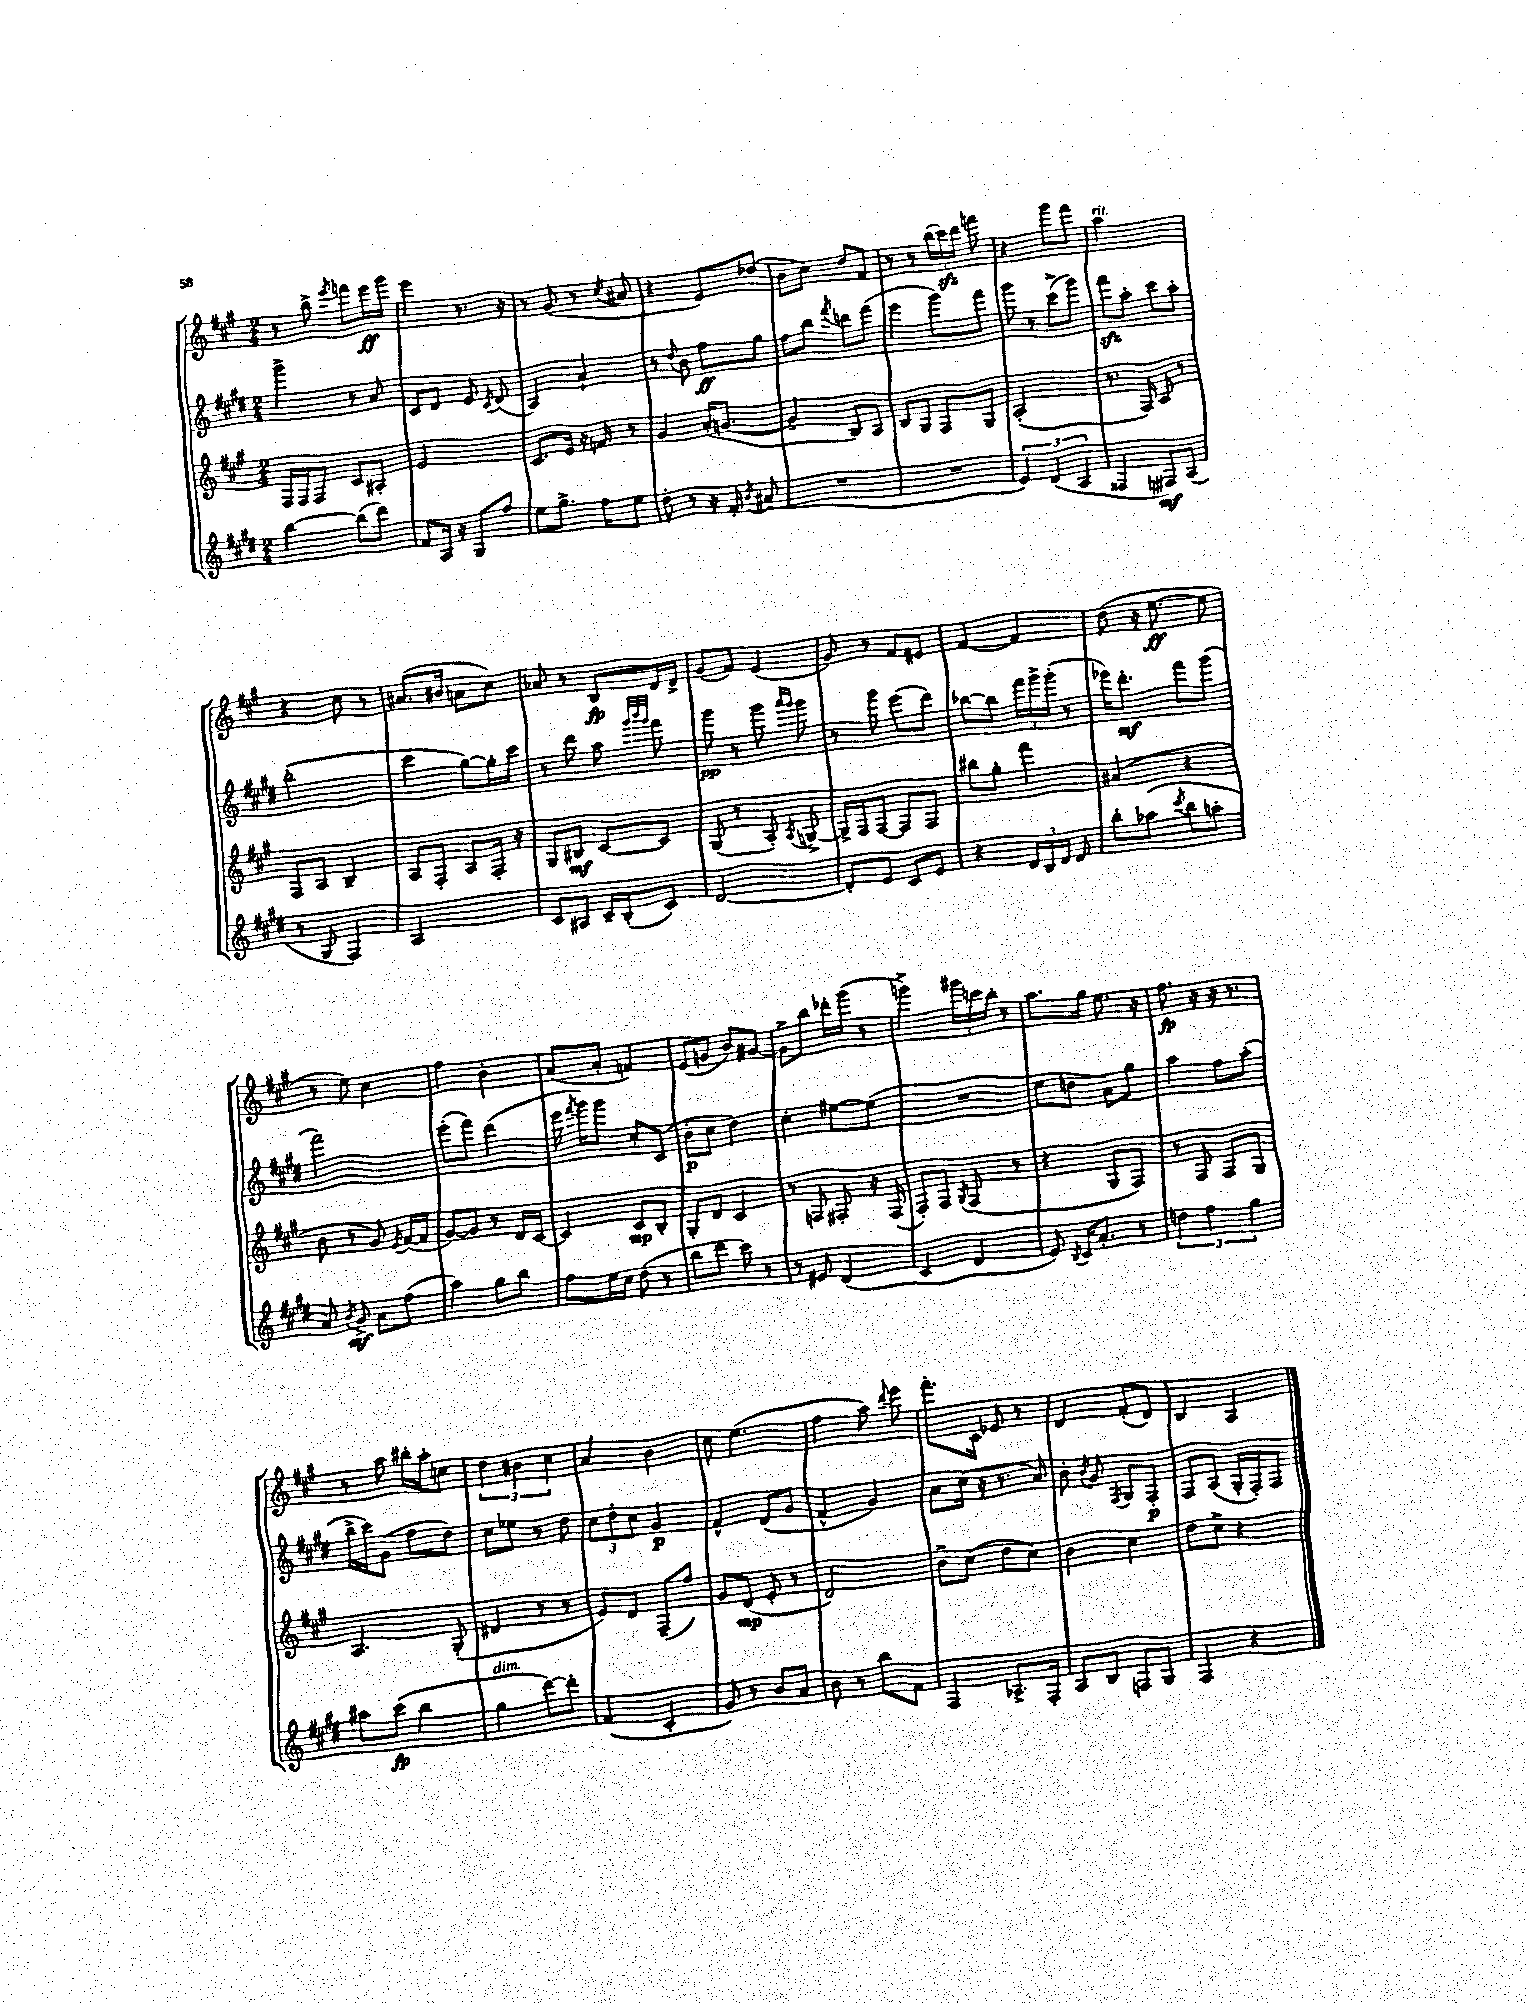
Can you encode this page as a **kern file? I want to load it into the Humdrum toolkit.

**kern	**dynam	**kern	**dynam	**kern	**dynam	**kern	**dynam
*part4	*part4	*part3	*part3	*part2	*part2	*part1	*part1
*staff4	*staff4	*staff3	*staff3	*staff2	*staff2	*staff1	*staff1
*clefG2	*	*clefG2	*	*clefG2	*	*clefG2	*
*k[f#c#g#d#]	*	*k[f#c#g#]	*	*k[f#c#g#d#]	*	*k[f#c#g#]	*
*M2/4	*	*M2/4	*	*M2/4	*	*M2/4	*
=23	=23	=23	=23	=23	=23	=23	=23
[4bb\	.	16F#/LL	.	4ggg#^\	.	8r	.
.	.	16F#/J	.	.	.	.	.
.	.	8F#/J	.	.	.	8bb^\	.
.	.	.	.	.	.	8qeee/	.
(8bb\L]	.	8c#/L	.	8r	.	8fffn\L	.
8ddd#\J)	.	8A#X'/J	.	8a/	.	16eee\L	ff
.	.	.	.	.	.	16ggg#\JJ	.
=24	=24	=24	=24	=24	=24	=24	=24
8f#/L	.	2e/	.	8c#/L	.	4eee\	.
16A/Jk	.	.	.	8d#/J	.	.	.
16r	.	.	.	.	.	.	.
8G#/L	.	.	.	8e/	.	8.r	.
.	.	.	.	8qc#/	.	.	.
8ff#/J	.	.	.	(8d#/	.	.	.
.	.	.	.	.	.	16r	.
=25	=25	=25	=25	=25	=25	=25	=25
8ee\L	.	8.c#/L	.	4A/)	.	8r	.
8.gg#^\J	.	.	.	.	.	(8g#/	.
.	.	16e/Jk	.	.	.	.	.
.	.	16r	.	4a`/	.	8r	.
16ff#\KL	.	16fn/	.	.	.	.	.
.	.	.	.	.	.	8qcc#/	.
8ee\J	.	8r	.	.	.	8a#X/	.
=26	=26	=26	=26	=26	=26	=26	=26
8dd#'\	.	4g#/	.	8r	.	4r	.
.	.	.	.	8qqdd#/	.	.	.
8r	.	.	.	8b\	.	.	.
16r	.	(16a'/KL	.	8ff#\L	ff	8e/L)	.
16f#'/	.	[8.gn/J	.	.	.	.	.
8qb/	.	.	.	.	.	.	.
(8a#X/	.	.	.	8gg#\J	.	(8dd-X/J	.
=27	=27	=27	=27	=27	=27	=27	=27
2r	.	4g~/]	.	8ff#\L	.	8b\L	.
.	.	.	.	8bb\J	.	8cc#\J)	.
.	.	.	.	8qfff#/	.	.	.
.	.	8B/L)	.	8dddn\L	.	8dd/L	.
.	.	8A/J	.	(8fff#\J	.	8f#/J	.
=28	=28	=28	=28	=28	=28	=28	=28
2r	.	8B/L	.	4eee\	.	8r	.
.	.	8G#/J	.	.	.	8r	.
.	.	8F#/L	.	8ggg#\L)	.	(24bb\LL	.
.	.	.	.	.	.	24ccc#zz\)	.
.	.	.	.	.	.	24ddd\JJ	.
.	.	8G#/J	.	8fff#\J	.	8fffn\	.
=29	=29	=29	=29	=29	=29	=29	=29
6e/)	.	(2A'/	.	8ggg#\	.	4r	.
.	.	.	.	8r	.	.	.
(6d#/	.	.	.	.	.	.	.
.	.	.	.	(8ccc#^\L	.	8ggg#\L	.
6A/	.	.	.	.	.	.	.
.	.	.	.	8ggg#\J)	.	8fff#\J	.
=30	=30	=30	=30	=30	=30	=30	=30
!	!	!	!	!	!	!LO:TX:a:i:t=rit.	!
4F##X/	.	8.r	.	8fff#zz\L	.	2aa\	.
.	.	.	.	8aa'\J	.	.	.
.	.	16F#/)	.	.	.	.	.
8F#X/L)	mf	8A/	.	8ccc#\L	.	.	.
(8A/J	.	8r	.	8aa'\J	.	.	.
!!LO:LB:g=z
=31	=31	=31	=31	=31	=31	=31	=31
8r	.	8F#/L	.	(2bb'\	.	4r	.
8G#/	.	8A/J	.	.	.	.	.
4F#/)	.	4B~/	.	.	.	8cc#\	.
.	.	.	.	.	.	8r	.
=32	=32	=32	=32	=32	=32	=32	=32
2A/	.	8A/L	.	4ccc#\	.	(8.a#X/L	.
.	.	8F#'/J	.	.	.	.	.
.	.	.	.	.	.	16b#X/Jk	.
.	.	8A/L	.	[8gg#\L)	.	8an\L	.
.	.	16F#'/Jk	.	16gg#'\L]	.	8cc#\J)	.
.	.	16r	.	16ccc#\JJ	.	.	.
=33	=33	=33	=33	=33	=33	=33	=33
8c#/L	.	8G#/L	.	8r	.	8a-X/	.
8A#X/J	.	8B#X/J	mf	8ddd#\	.	8r	.
16c#~/LL	.	[8c#/L	.	8aa\	.	8B/L	fp
(16B'/J	.	.	.	.	.	.	.
.	.	.	.	32qqggg#/LLL	.	.	.
.	.	.	.	32qqbbb/	.	.	.
.	.	.	.	32qqggg#/JJJ	.	.	.
8c#/J)	.	8c#/J]	.	8fff#\	.	16d/L	.
.	.	.	.	.	.	16d^/JJ	.
=34	=34	=34	=34	=34	=34	=34	=34
[2d#/	.	(8G#/	.	8ggg#\	pp	(8g#/L	.
.	.	8r	.	8r	.	8f#/J)	.
.	.	8A'/)	.	8ggg#\	.	(4e/	.
.	.	.	.	16qqaaa/LL	.	.	.
.	.	8qA/	.	16qqggg#/JJ	.	.	.
.	.	[8Gn^/	.	8ggg#\	.	.	.
=35	=35	=35	=35	=35	=35	=35	=35
8d#'/L]	.	16G^/LL]	.	8r	.	8g#/)	.
.	.	16F#/J	.	.	.	.	.
8e/J	.	[8F#/J	.	8ggg#\	.	8r	.
8c#/L	.	8F#/L]	.	(8eee\L	.	8f#/L	.
8e/J	.	8F#/J	.	8ddd#\J)	.	8e#X/J	.
=36	=36	=36	=36	=36	=36	=36	=36
4r	.	8bb#X\L	.	[8bb-X\L	.	[4f#/	.
.	.	8gg#'\J	.	8bb-\J]	.	.	.
24d#/LL	.	4fff#\	.	24fff#\LL	.	4f#/]	.
24B/	.	.	.	24ggg#^\	.	.	.
24d#/JJ	.	.	.	(24ggg#'\JJ	.	.	.
8d#/	.	.	.	8r	.	.	.
=37	=37	=37	=37	=37	=37	=37	=37
8bb'\L	.	(4a#X/	.	16eee-X\KL)	.	(8dd\	.
.	.	.	.	8.ddd#'\J	mf	.	.
(8aa-X\J	.	.	.	.	.	16r	.
.	.	.	.	.	.	[8.ee\	ff
8qccc#/	.	.	.	.	.	.	.
8bb\L	.	4r	.	8fff#\L	.	.	.
8aan'\J	.	.	.	(8ggg#\J	.	8ee\]	.
!!LO:LB:g=z
=38	=38	=38	=38	=38	=38	=38	=38
8a/)	.	8b\	.	2fff#\)	.	8r	.
8qb/	.	.	.	.	.	.	.
8g#^/	mf	8r	.	.	.	8ee\)	.
8a\L	.	8g#/)	.	.	.	4cc#\	.
.	.	8qe/	.	.	.	.	.
(8ff#\J	.	([16f#/LL	.	.	.	.	.
.	.	16f#/JJ]	.	.	.	.	.
=39	=39	=39	=39	=39	=39	=39	=39
4aa\)	.	[8g#/L)	.	(8eee'\L	.	4ff#\	.
.	.	8g#/J]	.	8fff#\J)	.	.	.
8gg#\L	.	8r	.	(4ddd#\	.	4b'\	.
8bb\J	.	16d/LL	.	.	.	.	.
.	.	[16c#/JJ	.	.	.	.	.
=40	=40	=40	=40	=40	=40	=40	=40
8ff#\L	.	4c#/]	.	16eee\	.	(8a/L	.
.	.	.	.	8qfff#/	.	.	.
.	.	.	.	16ggg#\KL)	.	.	.
16ee\L	.	.	.	8ggg#\J	.	8a'/J	.
16cc#\JJ	.	.	.	.	.	.	.
(8dd#\	.	8c#/L	mp	8cc#'/L	.	4fn/)	.
8r	.	8B'/J	.	(8c#/J	.	.	.
=41	=41	=41	=41	=41	=41	=41	=41
8bb\L	.	8G#'/L	.	8b'\L	p	(8e/L	.
8ddd#\J	.	8d/J	.	8cc#\J	.	8gn/J	.
8ccc#\)	.	4c#/	.	4dd#\)	.	8b/L)	.
8r	.	.	.	.	.	[8g#X/J	.
=42	=42	=42	=42	=42	=42	=42	=42
8r	.	8r	.	4cc#'\	.	8g#^\L]	.
8e#X/	.	8Fn/	.	.	.	8bb\J	.
(4d#/	.	8F#X'/	.	[8ee#X\L	.	16ddd-X'\LL	.
.	.	.	.	.	.	(16ggg#\JJ	.
.	.	16r	.	(8ee#\J]	.	8r	.
.	.	(16F#/	.	.	.	.	.
=43	=43	=43	=43	=43	=43	=43	=43
4c#/	.	8F#'/L)	.	2r	.	4gggn^\)	.
.	.	8F#/J	.	.	.	.	.
.	.	8qG#/	.	.	.	.	.
4d#/	.	(8F#/	.	.	.	24ggg#X\LL	.
.	.	.	.	.	.	24cccn\	.
.	.	.	.	.	.	24bb'\JJ	.
.	.	8r	.	.	.	8r	.
=44	=44	=44	=44	=44	=44	=44	=44
8e/)	.	4r	.	8ee\L	.	8.aa\L	.
8qB/	.	.	.	.	.	.	.
16c#/KL	.	.	.	8ddn\J	.	.	.
8.a'/J	.	.	.	.	.	16gg#\Jk	.
.	.	8G#/L	.	8a\L)	.	8.ee\	.
8r	.	8F#/J)	.	8gg#\J	.	.	.
.	.	.	.	.	.	16r	.
=45	=45	=45	=45	=45	=45	=45	=45
6ddn\	.	8r	.	4aa\	.	8.ff#\	fp
.	.	8F#/	.	.	.	.	.
6ff#\	.	.	.	.	.	.	.
.	.	.	.	.	.	16r	.
.	.	8F#/L	.	8ff#\L	.	16r	.
.	.	.	.	.	.	8.r	.
6gg#\	.	.	.	.	.	.	.
.	.	8G#/J	.	(8aa'\J	.	.	.
!!LO:LB:g=z
=46	=46	=46	=46	=46	=46	=46	=46
8aa#X\L	.	4.A/	.	16bb^\LL	.	8r	.
.	.	.	.	16ccc#\J)	.	.	.
(8ccc#\J	fp	.	.	(8g#\J	.	8aa\	.
4bb\	.	.	.	8ff#\L	.	16bb#X'\LL	.
.	.	.	.	.	.	16aa'\J	.
.	.	(8G#'/	.	8dd#\J)	.	8ccn\J	.
=47	=47	=47	=47	=47	=47	=47	=47
!LO:TX:a:i:t=dim.	!	!	!	!	!	!	!
4gg#\	.	4d#X/	.	8cc#\L	.	6dd\	.
.	.	.	.	8ee-X\J	.	.	.
.	.	.	.	.	.	6b#X\	.
[8ddd#\L)	.	8r	.	8r	.	.	.
.	.	.	.	.	.	6cc#\	.
8ddd#'\J]	.	8r	.	8dd#\	.	.	.
=48	=48	=48	=48	=48	=48	=48	=48
(4f#/	.	8e/L)	.	12cc#\L	.	4a/	.
.	.	.	.	12dd#'\	.	.	.
.	.	8d/J	.	.	.	.	.
.	.	.	.	12cc#\J	.	.	.
4c#'/	.	(8F#~/L	.	4g#/	p	4b\	.
.	.	8ff#/J)	.	.	.	.	.
=49	=49	=49	=49	=49	=49	=49	=49
8g#/)	.	8g#/L	.	4f#^^/	.	8cc#\	.
8r	.	(8d/J	mp	.	.	(4.ee\	.
8b/L	.	8e'/	.	(8d#/L	.	.	.
8a/J	.	8r	.	8g#/J	.	.	.
=50	=50	=50	=50	=50	=50	=50	=50
8b\	.	2d/)	.	4f#^^/	.	4ff#\	.
8r	.	.	.	.	.	.	.
8bb\L	.	.	.	4g#/)	.	8aa\)	.
.	.	.	.	.	.	8qqddd/	.
8f#\J	.	.	.	.	.	8eee\	.
=51	=51	=51	=51	=51	=51	=51	=51
4F#/	.	8b^\L	.	8a\L	.	8.fff#'\L	.
.	.	(8cc#\J	.	(16cc#\Jk	.	.	.
.	.	.	.	16r	.	16c#\Jk	.
8.A-X^/L	.	8dd\L	.	8.r	.	8e-X/	.
.	.	8cc#\J)	.	.	.	8r	.
16F#'/Jk	.	.	.	16a/)	.	.	.
=52	=52	=52	=52	=52	=52	=52	=52
8A/L	.	4b\	.	8b'\	.	4d/	.
.	.	.	.	8qb/	.	.	.
8B/J	.	.	.	8g#/	.	.	.
.	.	.	.	8qF#/	.	.	.
8Fn/L	.	4cc#\	.	8G#/L	.	(8f#'/L	.
8G#/J	.	.	.	8F#'/J	p	8d/J)	.
=53	=53	=53	=53	=53	=53	=53	=53
4F#/	.	8dd\L	.	8F#/L	.	4B/	.
.	.	8cc#^\J	.	(8A/J	.	.	.
4r	.	4r	.	16G#'/LL	.	4A/	.
.	.	.	.	16F#'/J)	.	.	.
.	.	.	.	8F#/J	.	.	.
==	==	==	==	==	==	==	==
*-	*-	*-	*-	*-	*-	*-	*-
